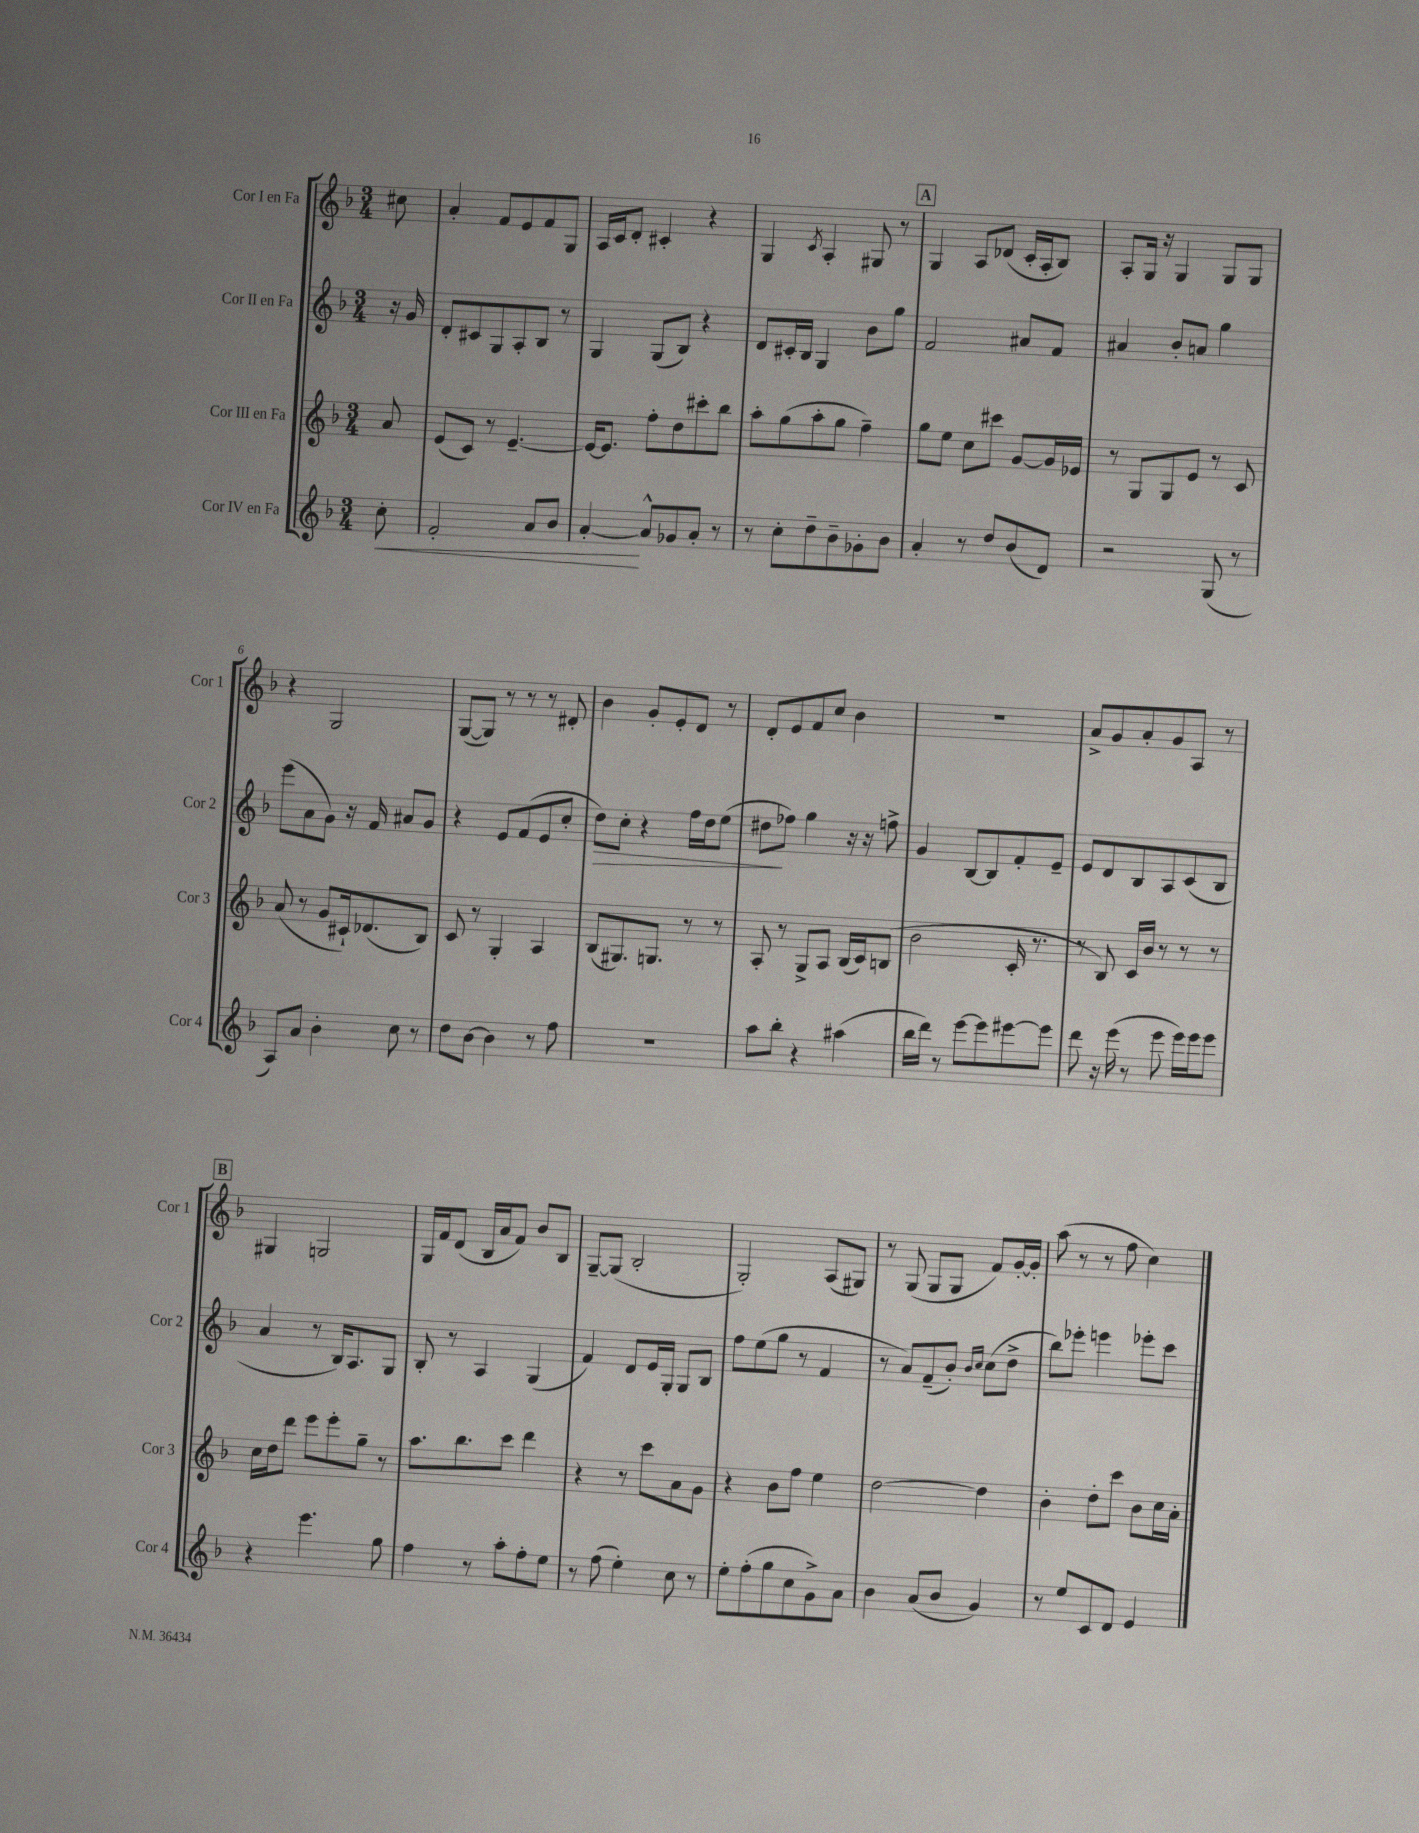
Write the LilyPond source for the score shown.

<<
\new StaffGroup <<
\new Staff = "s0" \with { instrumentName = "Cor I en Fa" shortInstrumentName = "Cor 1" } {
    \clef treble \key f \major \numericTimeSignature \time 3/4 \partial 8
    cis''8 |
    a'4-. f'8 e'8 f'8 g8 |
    a16 c'16 d'8-. cis'4-. r4 |
    g4 \acciaccatura { c'8 } a4-. gis8 r8 |
    \mark \markup { \box "A" } g4 a8 des'8( c'16-. a16-. bes8) |
    a8-. g16 r16 g4 g8 g8 |
    r4 g2 |
    g8~( g8) r8 r8 r8 dis'8-. |
    bes'4 g'8-. e'8-. d'8 r8 |
    d'8-. e'8 f'8 c''8 bes'4 |
    R2. |
    a'8-> g'8 a'8-. g'8 a8 r8 |
    \mark \markup { \box "B" } gis4 g2 |
    g16 f'16 d'8( bes16 a'16 f'8) bes'8 bes8 |
    g8~-- g8( bes2-. |
    g2-.) a8( gis8) |
    r8 g8( g8 g8 f'8) g'16~-. g'16-. |
    a''8( r8 r8 f''8 c''4) \bar "|." |
}
\new Staff = "s1" \with { instrumentName = "Cor II en Fa" shortInstrumentName = "Cor 2" } {
    \clef treble \key f \major \numericTimeSignature \time 3/4 \partial 8
    r16 g'16 |
    d'8-. cis'8 g8 a8-. bes8 r8 |
    g4 g8( bes8) r4 |
    d'8 cis'16-. bes16 g4 bes'8 g''8 |
    \mark \markup { \box "A" } f'2 ais'8 f'8 |
    ais'4 bes'8-. a'8 g''4 |
    e'''8( a'8 g'8) r16 f'16 ais'8 g'8 |
    r4 e'8 f'8( e'8 c''8-. |
    d''8\>) c''8-. r4 f''16 d''16 e''8( |
    dis''8\! fes''8) g''4 r16 r16 f''8-> |
    g'4 bes8~ bes8 f'8-. e'8-- |
    e'8 d'8 bes8 a8 c'8( bes8 |
    \mark \markup { \box "B" } a'4 r8 bes16) a8. g8 |
    bes8-. r8 a4 g4( |
    f'4) d'8 e'16 g16-. g8 bes8 |
    f''8 e''8( g''8 r8 f'4 |
    r8 a'8) f'8--( bes'8-.) \grace { bes'16 c''16 } c''8( d''8-> |
    bes''8) ees'''8-. e'''4 ees'''8-. c'''8 \bar "|." |
}
\new Staff = "s2" \with { instrumentName = "Cor III en Fa" shortInstrumentName = "Cor 3" } {
    \clef treble \key f \major \numericTimeSignature \time 3/4 \partial 8
    a'8 |
    e'8( c'8) r8 e'4.~-- |
    e'16~ e'8. f''8-. d''8 cis'''8-. bes''8 |
    a''8-. g''8( a''8-. g''8 f''4--) |
    \mark \markup { \box "A" } g''8 e''8 c''8 cis'''8 g'8~ g'16 ees'16 |
    r8 g8 g8 e'8 r8 c'8 |
    a'8( r8 g'8 cis'16-!) des'8.( bes8) |
    c'8 r8 g4-. a4 |
    bes8( gis8.) g8. r8 r8 |
    a8-. r8 g8-> a8 bes16( c'16) b8( |
    bes'2 c'16-. r8. |
    r8 bes8) c'16 bes'16 r8 r8 r8 |
    \mark \markup { \box "B" } c''16 d''16 d'''8 e'''8 e'''8-. g''8-- r8 |
    a''8. bes''8. c'''8 d'''4 |
    r4 r8 c'''8 a'8 g'8 |
    r4 bes'8 f''8 e''4 |
    d''2~ d''4 |
    bes'4-. d''8-. c'''8 bes'8 c''16 a'16-. \bar "|." |
}
\new Staff = "s3" \with { instrumentName = "Cor IV en Fa" shortInstrumentName = "Cor 4" } {
    \clef treble \key f \major \numericTimeSignature \time 3/4 \partial 8
    c''8-.\< |
    f'2-. a'8 bes'8 |
    a'4~-.\! a'8-^ ges'8 a'8-. r8 |
    r8 c''8-. d''8-- bes'8-- ges'8-. bes'8 |
    \mark \markup { \box "A" } a'4-. r8 d''8 bes'8( d'8) |
    r2 g8( r8 |
    a8) a'8 bes'4-. c''8 r8 |
    d''8 bes'8~ bes'4 r8 f''8 |
    R2. |
    a''8 bes''8-. r4 ais''4( |
    bes''16 d'''16) r8 e'''8~ e'''8 eis'''8~ eis'''8 |
    d'''8 r16 e'''16( r8 e'''8 e'''16) e'''16 e'''8 |
    \mark \markup { \box "B" } r4 e'''4. g''8 |
    f''4 r8 a''8-. f''8-. e''8 |
    r8 f''8( e''4-.) c''8 r8 |
    e''8-. f''8-.( g''8 c''8 g'8->) a'8 |
    bes'4 a'8( bes'8 g'4) |
    r8 e''8 c'8 d'8 e'4 \bar "|." |
}
>>
>>
